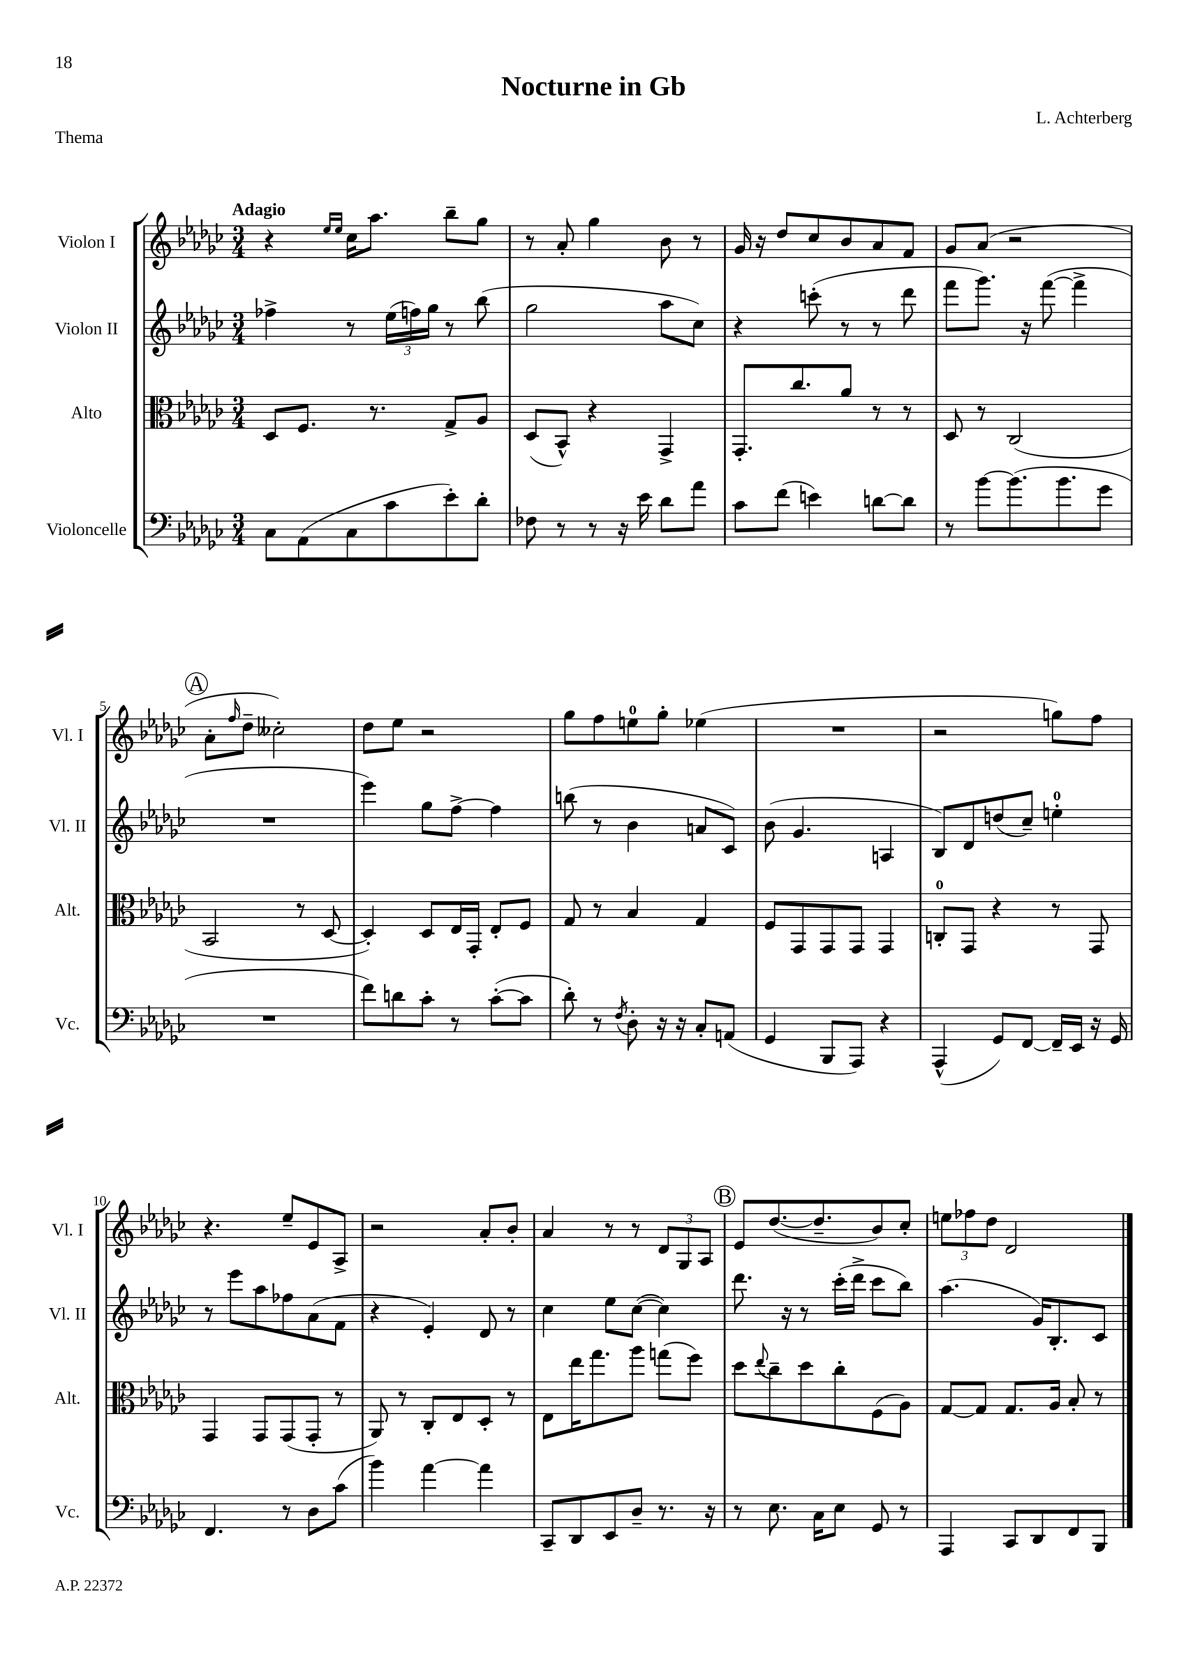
\header { title = "Nocturne in Gb" composer = "L. Achterberg" piece = "Thema" }
<<
\new StaffGroup <<
\new Staff = "s0" \with { instrumentName = "Violon I" shortInstrumentName = "Vl. I" } {
    \clef treble \key ges \major \numericTimeSignature \time 3/4 \tempo "Adagio"
    r4 \grace { ees''16 ees''16 } ces''16 aes''8. bes''8-- ges''8 |
    r8 aes'8-. ges''4 bes'8 r8 |
    ges'16 r16 des''8 ces''8 bes'8 aes'8 f'8 |
    ges'8 aes'8( r2 |
    \mark \markup { \circle "A" } aes'8-. \grace { f''16 } des''8-- ceses''2-.) |
    des''8 ees''8 r2 |
    ges''8 f''8 e''8-0 ges''8-. ees''4( |
    R2. |
    r2 g''8) f''8 |
    r4. ees''8-- ees'8 aes8-> |
    r2 aes'8-. bes'8-. |
    aes'4 r8 r8 \tuplet 3/2 { des'8 ges8 aes8 } |
    \mark \markup { \circle "B" } ees'8 des''8.~( des''8.-- bes'8) ces''8-. |
    \tuplet 3/2 { e''8 fes''8 des''8 } des'2 \bar "|." |
}
\new Staff = "s1" \with { instrumentName = "Violon II" shortInstrumentName = "Vl. II" } {
    \clef treble \key ges \major \numericTimeSignature \time 3/4
    fes''4-> r8 \tuplet 3/2 { ees''16( f''16) ges''16 } r8 bes''8( |
    ges''2 aes''8 ces''8) |
    r4 c'''8-.( r8 r8 des'''8 |
    f'''8 ges'''8.) r16 f'''8~( f'''4-> |
    \mark \markup { \circle "A" } R2. |
    ees'''4) ges''8 f''8~-> f''4 |
    b''8( r8 bes'4 a'8 ces'8) |
    bes'8( ges'4. a4 |
    bes8) des'8 d''8( ces''8--) e''4-0-. |
    r8 ees'''8 aes''8 fes''8 aes'8( f'8 |
    r4 ees'4-.) des'8 r8 |
    ces''4 ees''8 ces''8~( ces''4) |
    \mark \markup { \circle "B" } des'''8. r16 r8 ces'''16-.( des'''16-> ces'''8 bes''8) |
    aes''4.( ges'16) bes8.-. ces'8 \bar "|." |
}
\new Staff = "s2" \with { instrumentName = "Alto" shortInstrumentName = "Alt." } {
    \clef alto \key ges \major \numericTimeSignature \time 3/4
    des8 f8. r8. ges8-> aes8 |
    des8( bes,8-^) r4 ges,4-> |
    ges,8.-. ces''8. aes'8 r8 r8 |
    des8 r8 ces2( |
    \mark \markup { \circle "A" } bes,2 r8 des8~ |
    des4-.) des8 ees16 ges,16-. ees8-. f8 |
    ges8 r8 bes4 ges4 |
    f8 ges,8 ges,8 ges,8 ges,4 |
    c8-0-. ges,8 r4 r8 ges,8 |
    ges,4 ges,8 ges,8( ges,8-. r8 |
    aes,8) r8 ces8-. ees8 des8-. r8 |
    ees8 ees''16 ges''8. aes''8 g''8( f''8) |
    \mark \markup { \circle "B" } des''8 \appoggiatura { ees''8 } ces''8-- des''8 ces''8-. f8( aes8) |
    ges8~ ges8 ges8. aes16 bes8-. r8 \bar "|." |
}
\new Staff = "s3" \with { instrumentName = "Violoncelle" shortInstrumentName = "Vc." } {
    \clef bass \key ges \major \numericTimeSignature \time 3/4
    ces8 aes,8( ces8 ces'8 ees'8-.) des'8-. |
    fes8 r8 r8 r16 ees'16 des'8 aes'8 |
    ces'8 f'8( e'4) d'8~ d'8 |
    r8 bes'8~ bes'8.( bes'8. ges'8 |
    \mark \markup { \circle "A" } R2. |
    f'8) d'8 ces'8-. r8 ces'8~-.( ces'8 |
    des'8-.) r8 \acciaccatura { f8 } des8-. r16 r16 ces8-. a,8( |
    ges,4 bes,,8 aes,,8) r4 |
    aes,,4-^( ges,8) f,8~ f,16-- ees,16 r16 ges,16 |
    f,4. r8 des8 ces'8( |
    bes'4) aes'4~ aes'4 |
    ces,8-- des,8 ees,8 des8-- r8. r16 |
    \mark \markup { \circle "B" } r8 ees8. ces16 ees8 ges,8 r8 |
    aes,,4 ces,8 des,8 f,8 bes,,8 \bar "|." |
}
>>
>>
